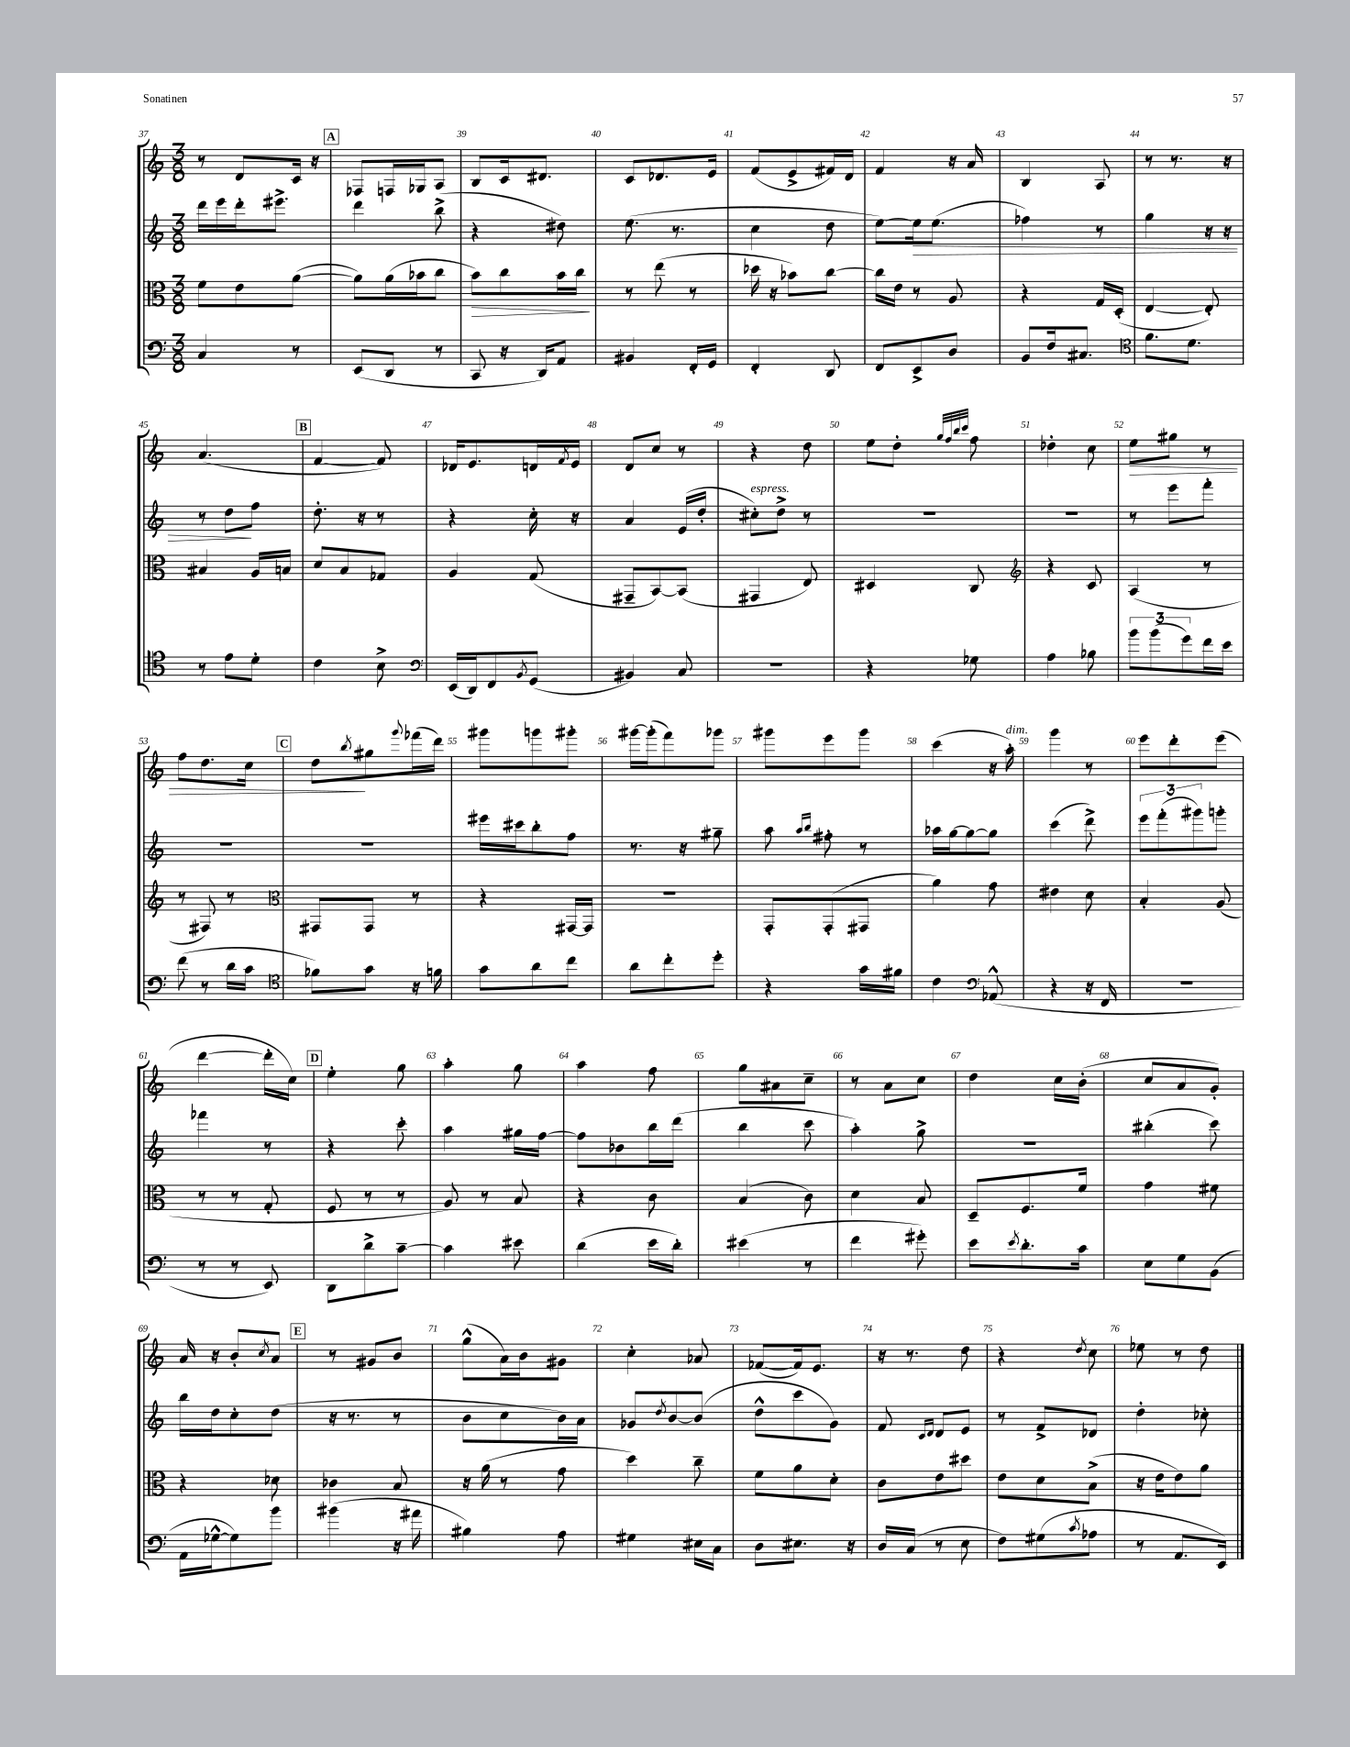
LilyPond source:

<<
\new StaffGroup <<
\new Staff = "s0" {
    \clef treble \key c \major \numericTimeSignature \time 3/8
    r8 d'8 c'16 r16 |
    \mark \markup { \box "A" } fes8 f16 ges16 a8 |
    b8 c'16 dis'8. |
    c'8 des'8. e'16 |
    f'8( e'8-> fis'16) d'16 |
    f'4 r16 a'16 |
    b4 a8 |
    r8 r8. r16 |
    a'4.( |
    \mark \markup { \box "B" } f'4~ f'8) |
    des'16 e'8. d'16 \acciaccatura { f'8 } e'16 |
    d'8 c''8 r8 |
    r4 d''8 |
    e''8 d''8-. \grace { g''32 f''32 b''32 c'''32 } f''8 |
    des''4-. c''8 |
    e''8\> gis''8 r8 |
    f''8 d''8. c''16 |
    \mark \markup { \box "C" } d''8\! \acciaccatura { b''8 } gis''8 \appoggiatura { g'''8 } fes'''16( d'''16) |
    gis'''8 g'''8 gis'''8-. |
    gis'''16~ gis'''16-.( f'''8) ges'''8 |
    gis'''8 e'''8 gis'''8 |
    c'''4( r16 a''16-.^\markup { \italic "dim." }) |
    g'''4 r8 |
    e'''8 d'''8-. e'''8( |
    d'''4~ d'''16-. c''16) |
    \mark \markup { \box "D" } e''4-. g''8 |
    a''4-. g''8 |
    a''4 f''8 |
    g''8 ais'8 c''8-- |
    r8 a'8 c''8 |
    d''4 c''16 b'16-.( |
    c''8 a'8 g'8-.) |
    a'16 r16 b'8-. \acciaccatura { c''8 } a'8 |
    \mark \markup { \box "E" } r8 gis'8 b'8 |
    g''8-^( a'16) b'16 gis'8 |
    c''4-. aes'8 |
    fes'8~( fes'16) e'8. |
    r16 r8. d''8 |
    r4 \acciaccatura { d''8 } c''8 |
    ees''8 r8 d''8 \bar "|." |
}
\new Staff = "s1" {
    \clef treble \key c \major \numericTimeSignature \time 3/8
    d'''16 e'''16 d'''16-. eis'''8.-> |
    \mark \markup { \box "A" } d'''4 b''8->( |
    r4 dis''8) |
    e''8.( r8. |
    c''4 d''8 |
    e''8~) e''16\> e''8.( |
    fes''4) r8 |
    g''4 r16 r16 |
    r8 d''8\! f''8 |
    \mark \markup { \box "B" } d''8.-. r16 r8 |
    r4 c''16-. r16 |
    a'4 e'16( d''16-. |
    cis''8-.^\markup { \italic "espress." }) d''8-> r8 |
    R4. |
    R4. |
    r8 e'''8 f'''8-. |
    R4. |
    \mark \markup { \box "C" } r4. |
    eis'''16 cis'''16 b''8-. f''8 |
    r8. r16 gis''8-- |
    a''8 \grace { a''16 b''16 } fis''8-. r8 |
    aes''16 g''16~ g''8~ g''8 |
    c'''4( d'''8->) |
    \tuplet 3/2 { e'''8 f'''8-.( gis'''8) } g'''8-. |
    fes'''4 r8 |
    \mark \markup { \box "D" } r4 c'''8-. |
    a''4 gis''16 f''16~ |
    f''8 bes'8 b''16 d'''16( |
    b''4 c'''8 |
    a''4-.) g''8-> |
    R4. |
    bis''4-.( c'''8) |
    b''16 d''16 c''8-. d''8( |
    \mark \markup { \box "E" } r16 r8. r8 |
    b'8 c''8 b'16) a'16 |
    ges'8 \acciaccatura { d''8 } b'8~ b'8( |
    d''8-^ c'''8 g'8) |
    f'8 \grace { c'16 d'16 } d'8 e'8 |
    r8 f'8-> des'8 |
    d''4-. ces''8-. \bar "|." |
}
\new Staff = "s2" {
    \clef alto \key c \major \numericTimeSignature \time 3/8
    f'8 e'8 a'8~( |
    \mark \markup { \box "A" } a'8) a'16( bes'16 c''8 |
    b'8\>) c''8 b'16 c''16\! |
    r8 e''8( r8 |
    des''16 r16 bes'8) c''8~ |
    c''16 e'16 r8 a8 |
    r4 g16 d16-.( |
    e4~ e8-.) |
    bis4 a16 b16 |
    \mark \markup { \box "B" } d'8 b8 ges8 |
    a4 g8( |
    gis,8-- b,8~) b,8( |
    gis,4 e8) |
    dis4 c8 |
    \clef treble r4 c'8 |
    a4( r8 |
    r8 fis8) r8 |
    \mark \markup { \box "C" } \clef alto gis,8 gis,8 r8 |
    r4 gis,16~ gis,16 |
    R4. |
    g,8-. g,8-.( gis,8 |
    a'4) g'8 |
    eis'4 d'8 |
    b4-. a8( |
    r8 r8 g8-. |
    \mark \markup { \box "D" } f8 r8 r8 |
    a8) r8 b8 |
    r4 c'8 |
    b4( c'8) |
    d'4 b8 |
    d8-- f8. f'16 |
    g'4 fis'8 |
    r4 des'8 |
    \mark \markup { \box "E" } ces'4 b8 |
    r16 a'16( r8 g'8 |
    d''4) c''8-- |
    f'8 a'8 d'8-. |
    c'8 e'8 dis''8 |
    e'8 d'8 b8->( |
    r16 e'16 e'8) a'8 \bar "|." |
}
\new Staff = "s3" {
    \clef bass \key c \major \numericTimeSignature \time 3/8
    c4 r8 |
    \mark \markup { \box "A" } e,8( d,8 r8 |
    c,8 r16 d,16) a,8 |
    bis,4 f,16-. g,16 |
    f,4-. d,8 |
    f,8 e,8-> d8 |
    b,8 f16 cis8. |
    \clef tenor f'8. d'8. |
    r8 e'8 d'8-. |
    \mark \markup { \box "B" } c'4 b8-> |
    \clef bass e,16( d,16) f,8 \acciaccatura { b,8 } g,8( |
    bis,4) c8 |
    R4. |
    r4 ges8 |
    a4 bes8 |
    \tuplet 3/2 { b'8 b'8( g'8) } f'16 e'16 |
    f'8( r8 d'16 c'16 |
    \mark \markup { \box "C" } \clef tenor fes'8) g'8 r16 f'16 |
    g'8 a'8 c''8 |
    a'8 c''8-. d''8-. |
    r4 g'16 fis'16 |
    c'4 \clef bass aes,8-^( |
    r4 r16 f,16 |
    R4. |
    r8 r8 e,8) |
    \mark \markup { \box "D" } d,8 d'8-> c'8~-- |
    c'4 eis'8 |
    d'4( e'16 d'16-.) |
    eis'4( r8 |
    f'4 gis'8-.) |
    e'8 \acciaccatura { e'8 } d'8.-. c'16 |
    e8 g8 b,8( |
    a,16 ges16~-^ ges8) b'8 |
    \mark \markup { \box "E" } bis'4( r16 ais'16 |
    bis4) a8 |
    gis4 eis16 c16 |
    d8 eis8. r16 |
    d16 c16( r8 e8 |
    f8) gis8( \acciaccatura { c'8 } aes8 |
    r8 a,8. e,16) \bar "|." |
}
>>
>>
\layout { \context { \Score currentBarNumber = #37 \override BarNumber.break-visibility = ##(#f #t #t) barNumberVisibility = #all-bar-numbers-visible } }
